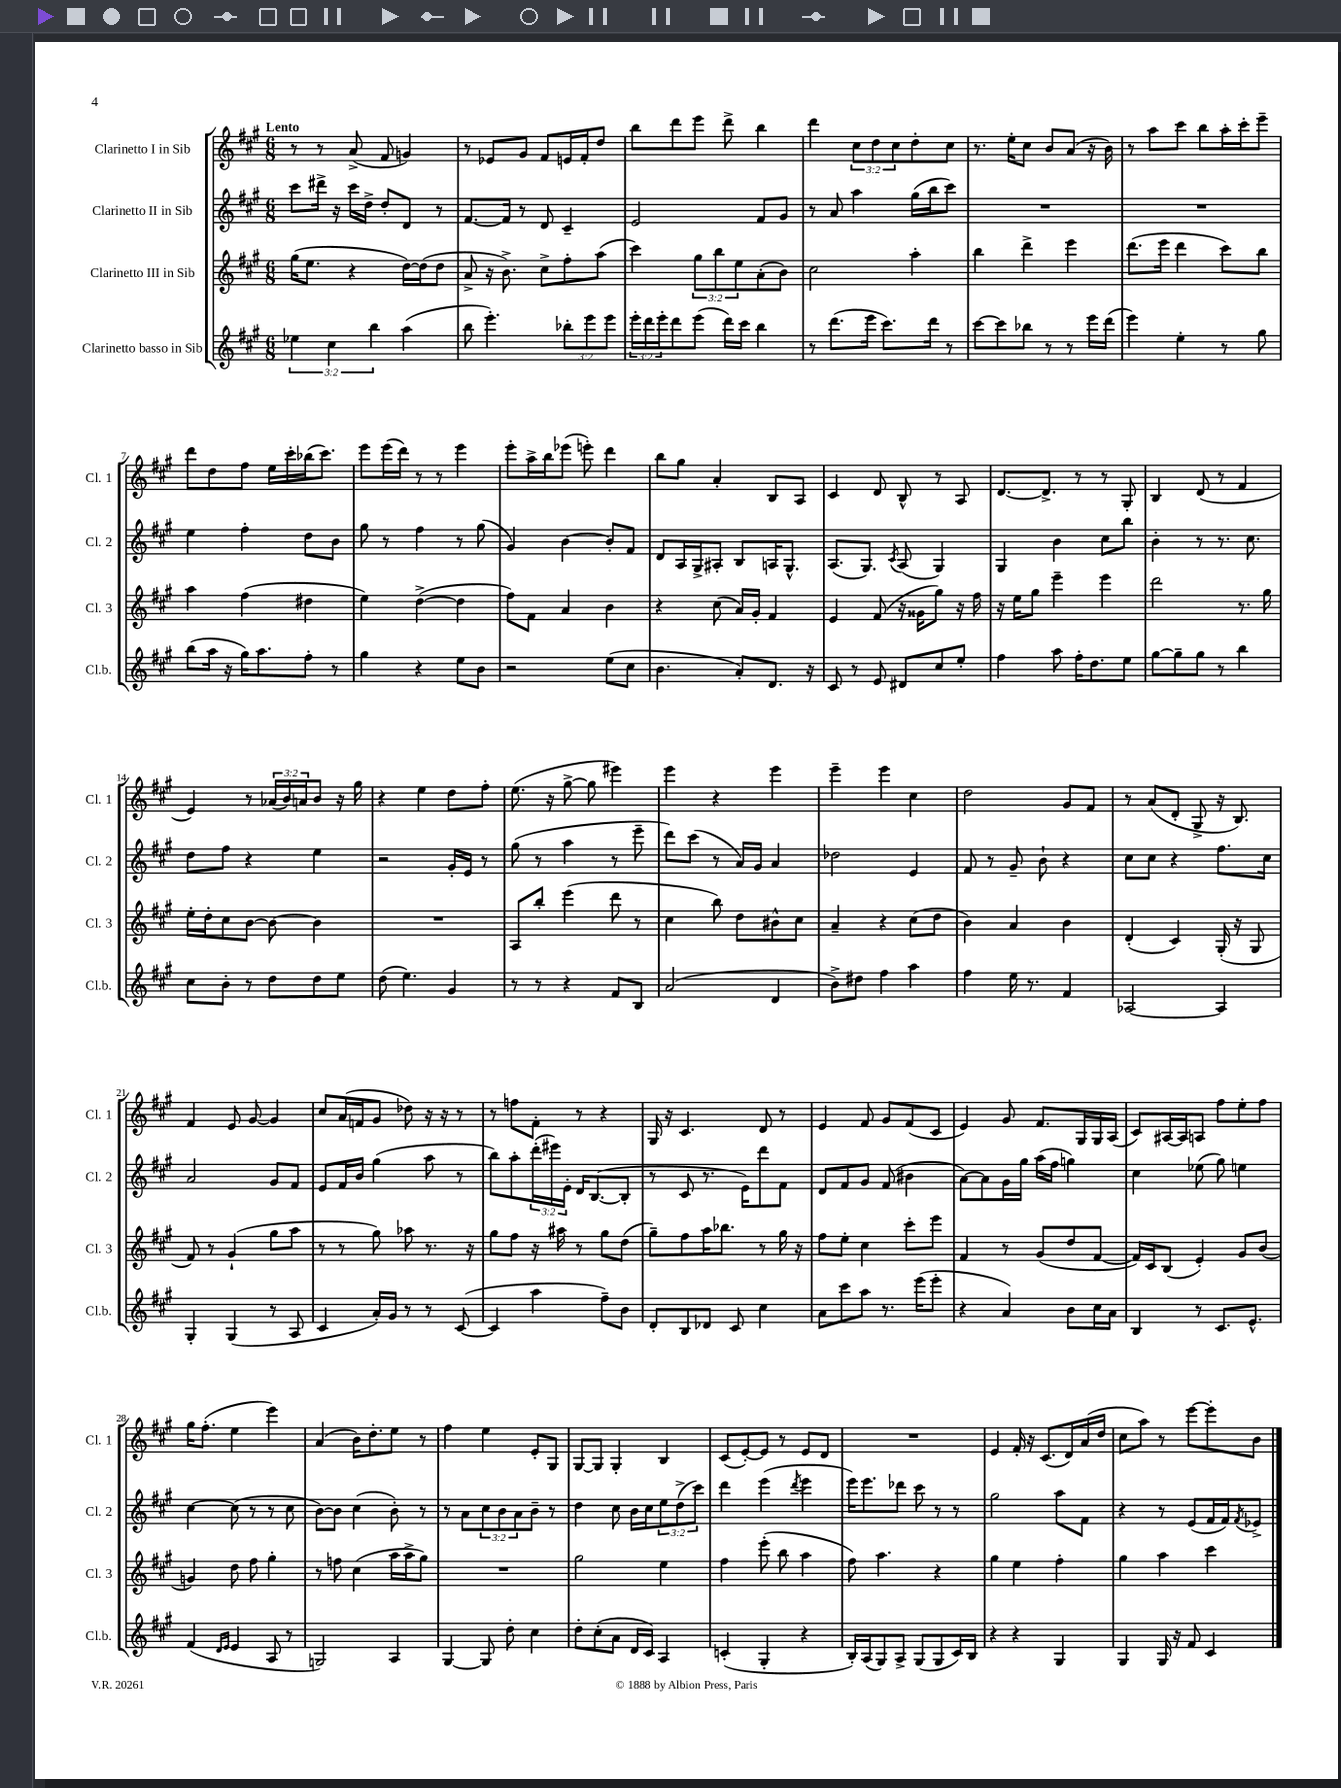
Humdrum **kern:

**kern	**kern	**kern	**kern
*part4	*part3	*part2	*part1
*staff4	*staff3	*staff2	*staff1
*I"Clarinetto basso in Sib	*I"Clarinetto III in Sib	*I"Clarinetto II in Sib	*I"Clarinetto I in Sib
*I'Cl.b.	*I'Cl. 3	*I'Cl. 2	*I'Cl. 1
*clefG2	*clefG2	*clefG2	*clefG2
*k[f#c#g#]	*k[f#c#g#]	*k[f#c#g#]	*k[f#c#g#]
*M6/8	*M6/8	*M6/8	*M6/8
=1	=1	=1	=1
!	!	!	!LO:TX:a:B:t=Lento
6ee-X\	(16gg#\KL	8ccc#\L	8r
.	8.ee\J	.	.
.	.	16ddd#X^\Jk	8r
6cc#\	.	.	.
.	.	16r	.
.	4r	16ccc#\LL	(8a^/
.	.	16dd^\JJ	.
6bb\	.	.	.
.	.	8dd'/L	8f#/
(4aa\	[16dd\LL)	8d/J	4gn/)
.	(16dd\J]	.	.
.	8dd\J	8r	.
=2	=2	=2	=2
8bb\	8a^/	[8.f#/L	8r
4.eee'\)	16r	.	8e-X/L
.	8.b^\)	16f#/Jk]	.
.	.	8r	8g#/J
.	8cc#^\L	8d/	8f#/L
12bb-X'\L	8ff#'\	4c#~/	16en/L
.	.	.	16f#'/J
12eee\	.	.	.
.	(8aa\J	.	8dd/J
12eee\J	.	.	.
=3	=3	=3	=3
24eee'\LL	4ccc#\)	2e/	8bb\L
24ddd\	.	.	.
24eee'\J	.	.	.
8ddd\	.	.	8ddd\
(8eee\J	12gg#\L	.	8eee\J
.	12bb\	.	.
16ddd\LL)	.	.	8ddd^\
.	12ee\	.	.
16ccc#\JJ	.	.	.
4bb\	(8a'\	8f#/L	4bb\
.	8b\J)	8g#/J	.
=4	=4	=4	=4
8r	2cc#\	8r	4ddd\
(8.ddd\L	.	8a/	.
.	.	4aa\	12cc#\L
16eee\Jk	.	.	.
.	.	.	12dd\
8.ccc#\L)	.	.	.
.	.	.	12cc#\
.	4aa'\	(16gg#\LL	8dd'\
16ddd\Jk	.	16bb\J	.
8r	.	8ccc#\J)	8cc#\J
=5	=5	=5	=5
[8ccc#\L	4bb\	2.r	8.r
8ccc#\]	.	.	.
.	.	.	16ee'\KL
8bb-X\J	4ddd^\	.	8cc#\J
8r	.	.	8b/L
8r	4eee\	.	(8a/J
16eee\LL	.	.	16r
(16ddd\JJ	.	.	16b\)
=6	=6	=6	=6
4eee\)	(8.ddd\L	2.r	8r
.	.	.	8aa\L
.	16eee\Jk	.	.
4ee'\	4ddd\	.	8ccc#\J
.	.	.	8bb\L
8r	8ccc#\L)	.	16aa'\L
.	.	.	16ccc#'\J
8gg#\	8bb\J	.	8eee~\J
!!LO:LB:g=z
=7	=7	=7	=7
(8bb\L	4aa\	4ee\	8ddd\L
16aa\Jk	.	.	8dd\
16r	.	.	.
16gg#\KL)	(4ff#\	4ff#'\	8ff#\J
8.aa\	.	.	.
.	.	.	16ee\LL
.	.	.	16ccc#'\
8ff#'\J	4dd#X\	8dd\L	(16bb-X\J
.	.	.	8.ccc#\J)
8r	.	8b\J	.
=8	=8	=8	=8
4gg#\	4ee\)	8gg#\	8eee\L
.	.	8r	(16eee\L
.	.	.	16ddd\JJ)
4r	([4dd^\	4ff#\	8r
.	.	.	8r
8ee\L	4dd\]	8r	4eee\
8b\J	.	(8gg#\	.
=9	=9	=9	=9
2r	8ff#\L)	4g#/)	8eee'\L
.	8f#\J	.	16aa^\L
.	.	.	16bb\J
.	4a/	[4b\	(8eee-X\J
.	.	.	8eeen'\)
(8ee\L	4b\	8b'/L]	4ddd\
8cc#\J	.	8f#/J	.
=10	=10	=10	=10
4.b\	4r	8d/L	8bb\L
.	.	16A/L	8gg#\J
.	.	16G#^/J	.
.	(8cc#\	8A#X'/J	4a'/
8a'/L)	16a/LL)	8B/L	.
.	16g#'/JJ	.	.
8.d/J	4f#/	16An/K	8B/L
.	.	8.G#^^/J	.
.	.	.	8A/J
16r	.	.	.
=11	=11	=11	=11
8c#/	4e/	(8.A/L	4c#/
8r	.	.	.
.	.	8.G#/J)	.
8e/	(8f#/	.	8d/
.	.	8qc#/	.
8d#X/L	16r	(8A/	8B^^/
.	16g##X\KL	.	.
8cc#/	8gg#\J)	4G#/)	8r
8ee'/J	16r	.	8A/
.	16ff#\	.	.
=12	=12	=12	=12
4ff#\	16r	4G#/	[8.d/L
.	16ee\KL	.	.
.	8gg#\J	.	.
.	.	.	8.d^/J]
8aa\	4eee~\	4b\	.
16ff#'\KL	.	.	8r
8.dd\	.	.	.
.	4eee\	8cc#\L	8r
8ee\J	.	8bb\J	8G#'/
=13	=13	=13	=13
[8gg#\L	2ddd\	4b'\	4B/
8gg#~\]	.	.	.
8gg#\J	.	8r	(8d/
8r	.	8.r	8r
4bb\	8.r	.	4f#/
.	.	8.cc#\	.
.	16gg#\	.	.
!!LO:LB:g=z
=14	=14	=14	=14
8cc#\L	16ee'\LL	8dd\L	4e/)
.	16dd'\J	.	.
8b'\J	8cc#\	8ff#\J	.
8r	[8b\J	4r	8r
8dd\L	8b\_	.	(24a-X/LL
.	.	.	24b/)
.	.	.	24an/J
8dd\	4b\]	4ee\	8b/J
8ee\J	.	.	16r
.	.	.	16gg#\
=15	=15	=15	=15
(8dd\	2.r	2r	4r
4.ee\)	.	.	.
.	.	.	4ee\
4g#/	.	16g#'/LL	8dd\L
.	.	16e/JJ	.
.	.	8r	8ff#'\J
=16	=16	=16	=16
8r	8A/L	(8gg#\	(8.ee\
8r	8bb'/J	8r	.
.	.	.	16r
4r	(4eee\	4aa\	[8gg#^\
.	.	.	8gg#\]
8f#/L	8ddd\	8r	4eee#X\)
8B/J	8r	8eee~\	.
=17	=17	=17	=17
(2a/	4cc#\	8ddd\L)	4eee\
.	.	(8ccc#\J	.
.	8bb\)	8r	4r
.	8dd\L	16a/LL)	.
.	.	16g#/JJ	.
4d/	8b#X^^\	4a/	4eee\
.	8cc#\J	.	.
=18	=18	=18	=18
8b^\L)	4a~/	2dd-X\	4eee~\
8dd#X\J	.	.	.
4ff#\	4r	.	4eee\
4aa\	(8cc#\L	4e/	4cc#\
.	8dd\J	.	.
=19	=19	=19	=19
4ff#\	4b\)	8f#/	2dd\
.	.	8r	.
16ee\	4a/	8g#~/	.
8.r	.	.	.
.	.	8b`\	.
4f#/	4b\	4r	8g#/L
.	.	.	8f#/J
=20	=20	=20	=20
[2A-X/	(4d'/	8cc#\L	8r
.	.	8cc#\J	(8a/L
.	4c#/)	4r	8d'/J
.	.	.	8G#^/
4A-/]	(16G#'/	8.ff#\L	16r
.	16r	.	8.B/)
.	8G#/	.	.
.	.	16cc#\Jk	.
!!LO:LB:g=z
=21	=21	=21	=21
4G#'/	8f#/)	2a/	4f#/
.	8r	.	.
(4G#/	(4g#`/	.	8e/
.	.	.	[8g#/
8r	8gg#\L	8g#/L	4g#/]
8A/	8aa\J	8f#/J	.
=22	=22	=22	=22
4c#/	8r	8e/L	8cc#/L
.	8r	16f#/L	(16a/L
.	.	16b/JJ	16fn/J
16a'/LL)	8gg#\)	(4gg#\	8g#/J
16g#/JJ	.	.	.
8r	8aa-X\	.	8dd-X\)
8r	8.r	8aa\	16r
.	.	.	16r
([8c#/	.	8r	8r
.	16r	.	.
=23	=23	=23	=23
4c#/]	8gg#\L	8bb\L)	8r
.	8ff#\J	8aa'\	8ffn\L
4aa\	16r	(24ddd'\L	8f#'\J
.	.	24eee#X\)	.
.	16aa#X\	.	.
.	.	24e'\JJ	.
.	8r	16d/KL	8r
.	.	([8.B/	.
8ff#~\L)	8gg#\L	.	4r
8b\J	(8dd\J	8B'/J]	.
=24	=24	=24	=24
8d'/L	8gg#~\L)	8r	16G#/
.	.	.	16r
8B/	8ff#\	8c#/	4.c#/
8d-X/J	16aa\K	8.r	.
.	8.bb-X\J	.	.
8c#/	.	.	.
.	.	16e\KL)	.
4cc#\	8r	8ddd\	8d/
.	16gg#\	8f#\J	8r
.	16r	.	.
=25	=25	=25	=25
8a\L	8ff#\L	8d/L	4e/
8ccc#\	8ee'\J	8f#/	.
8aa\J	4cc#\	8g#/J	8f#/
8.r	.	(8f#/	8g#/L
.	8ccc#'\L	4b#X\	(8f#/
(16eee\KL	.	.	.
8eee'\J	8eee\J	.	8c#/J
=26	=26	=26	=26
4r	4f#/	[8a\L)	4e/)
.	.	8a\]	.
4a/)	8r	16g#\L	8g#/
.	.	16gg#\JJ	.
.	(8g#/L	(16aa\LL	8.f#/L
.	.	16ff#\JJ	.
8b\L	8dd/	4ggn\)	.
.	.	.	16G#/L
16cc#\L	[8f#/J	.	16G#/
16a\JJ	.	.	(16A/JJ
=27	=27	=27	=27
4B/	16f#/LL])	4cc#\	8c#/L)
.	16c#/J	.	.
.	(8B/J	.	[16A#X/L
.	.	.	16A#/J]
8r	4e'/)	(8ee-X\	8An/J
8.c#/L	.	8gg#\)	8ff#\L
.	8g#/L	4een\	8ee'\
8.e^^/J	.	.	.
.	(8b/J	.	8ff#\J
!!LO:LB:g=z
=28	=28	=28	=28
(4f#/	4gn/)	[4cc#\	16gg#\KL
.	.	.	(8.ff#'\J
16qqd/LL	.	.	.
16qqe/JJ	.	.	.
4e/	8dd\	(8cc#\]	4ee\
.	8ff#\	8r	.
8A/	4gg#'\	8r	4eee\)
8r	.	8cc#\	.
=29	=29	=29	=29
2Gn/)	8r	[8b\L)	(4a/
.	8ffn\	8b\J]	.
.	(4cc#\	(4cc#\	16b\KL)
.	.	.	8.dd'\
4A/	16aa\LL	8b'\)	8ee\J
.	16aa^\J	.	.
.	8gg#\J)	8r	8r
=30	=30	=30	=30
[4G#/	2.r	8r	4ff#\
.	.	8a\L	.
8G#/]	.	12cc#\	4ee\
.	.	12b\	.
8dd'\	.	.	.
.	.	12a\	.
4cc#\	.	8b~\J	8e'/L
.	.	8r	8G#/J
=31	=31	=31	=31
8dd'\L	2gg#\	4dd\	[8G#/L
(8cc#'\	.	.	8G#/J]
8a\J	.	8cc#\	4G#'/
16d/LL	.	16b\LL	.
16c#/JJ)	.	16cc#\J	.
4A/	4ee\	12ee\	4B/
.	.	(12dd^\	.
.	.	12ccc#\J)	.
=32	=32	=32	=32
(4cn'/	4ff#\	4ddd\	(8c#/L
.	.	.	[8e'/)
4G#'/	(8eee'\	(4eee\	8e/J]
.	8bb\	.	8r
.	.	8qddd/	.
4r	4aa\	4eee\	8e/L
.	.	.	8d/J
=33	=33	=33	=33
16B'/LL)	8ff#\)	16eee\KL)	2.r
(16A/J	.	8.eee\	.
8G#/)	4.aa\	.	.
8A^/J	.	8ddd-X\J	.
(8G#/L	.	8ccc#\	.
8G#/	4r	8r	.
16c#/L)	.	8r	.
16B/JJ	.	.	.
=34	=34	=34	=34
4r	4gg#\	2gg#\	4e/
4r	4ee\	.	16f#'/
.	.	.	16r
.	.	.	(8.c#/L
4G#/	4ff#'\	8aa\L	.
.	.	.	16d/L)
.	.	8f#\J	(16a/
.	.	.	16dd/JJ
=35	=35	=35	=35
4G#/	4gg#\	4r	8cc#\L
.	.	.	8aa\J)
16G#/	4aa\	8r	8r
16r	.	.	.
8f#/	.	(8e/L	[8eee\L
4c#/	4ccc#\	16f#/L	8eee'\]
.	.	16f#/J)	.
.	.	8qf#/	.
.	.	8e-X^/J	8b\J
==	==	==	==
*-	*-	*-	*-
